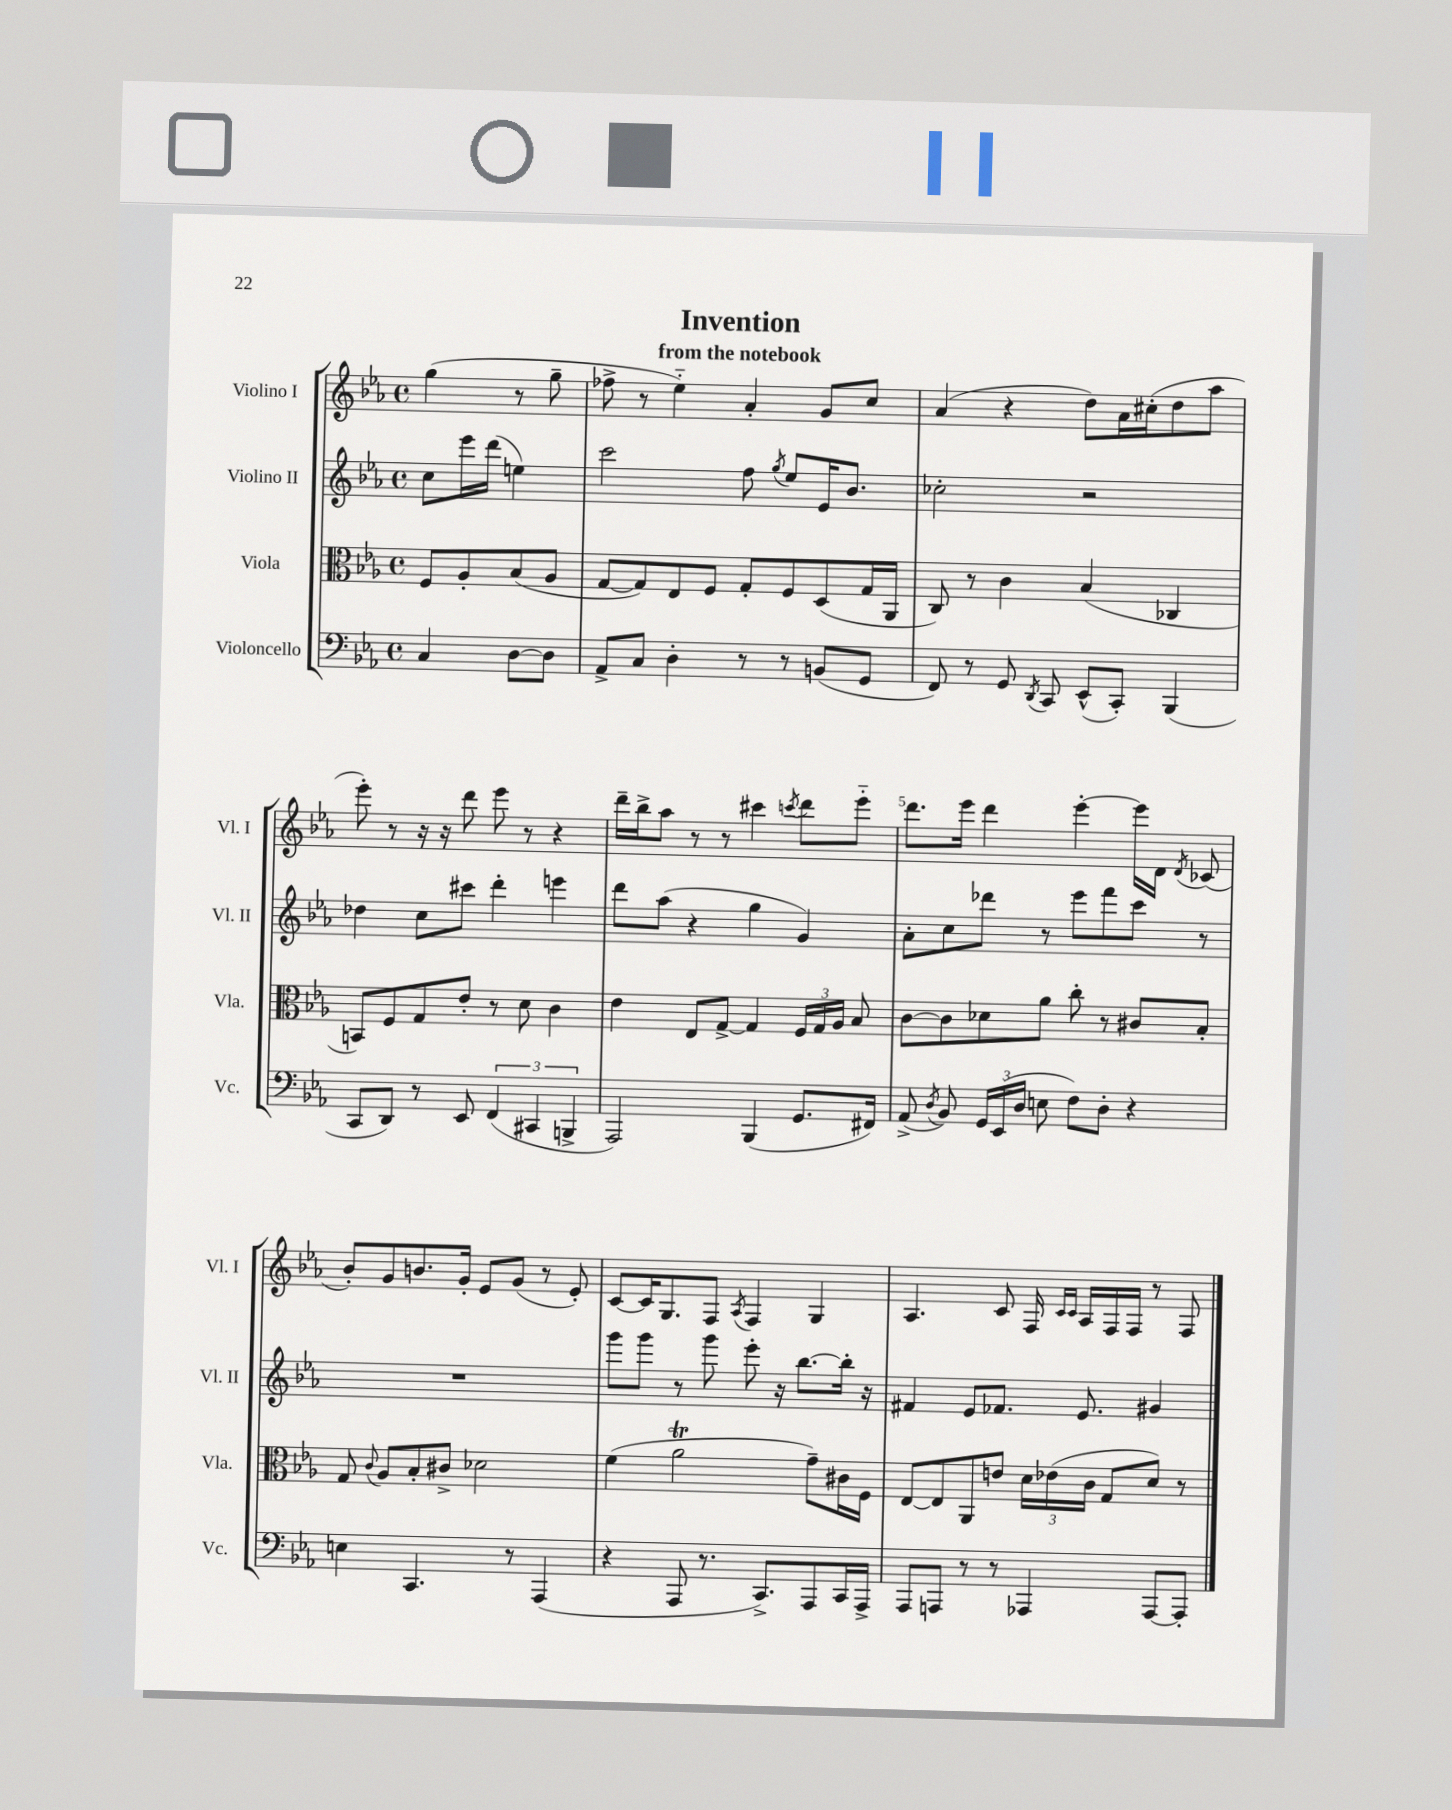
\header { title = "Invention" subtitle = "from the notebook" }
<<
\new StaffGroup <<
\new Staff = "s0" \with { instrumentName = "Violino I" shortInstrumentName = "Vl. I" } {
    \clef treble \key ees \major \defaultTimeSignature \time 4/4 \partial 2
    \autoBeamOff g''4( r8 g''8-- |
    fes''8-> r8 ees''4-_) aes'4-. g'8[ c''8] |
    aes'4( r4 d''8[) aes'16 cis''16-.( d''8 aes''8] |
    ees'''8-.) r8 r16 r16 d'''8 ees'''8 r8 r4 |
    d'''16[-- bes''16-> aes''8] r8 r8 cis'''4 \acciaccatura { c'''8 } d'''8[ ees'''8]-_ |
    d'''8.[ ees'''16] d'''4 ees'''4~-. ees'''16[ d'16] \acciaccatura { d'8 } ces'8( |
    bes'8[-.) g'8 b'8. g'16]-. ees'8[ g'8]( r8 ees'8-.) |
    c'8[~ c'16 g8. f8] \acciaccatura { aes8 } f4 g4 |
    aes4. c'8 f16 \grace { c'16[ c'16] } aes16[ f16 f16] r8 f8 \bar "|." |
}
\new Staff = "s1" \with { instrumentName = "Violino II" shortInstrumentName = "Vl. II" } {
    \clef treble \key ees \major \defaultTimeSignature \time 4/4 \partial 2
    \autoBeamOff c''8[ ees'''16 d'''16]( e''4) |
    c'''2 f''8 \acciaccatura { g''8 } ees''8[ ees'16 bes'8.] |
    ces''2-. r2 |
    des''4 c''8[ cis'''8] d'''4-. e'''4 |
    d'''8[ aes''8]( r4 g''4 g'4) |
    aes'8[-. c''8 des'''8] r8 ees'''8[ f'''8 c'''8] r8 |
    R1 |
    g'''8[ g'''8] r8 g'''8 ees'''8-. r16 bes''8.[~ bes''16]-. r16 |
    fis'4 ees'8[ fes'8.] ees'8. gis'4 \bar "|." |
}
\new Staff = "s2" \with { instrumentName = "Viola" shortInstrumentName = "Vla." } {
    \clef alto \key ees \major \defaultTimeSignature \time 4/4 \partial 2
    \autoBeamOff f8[ aes8-. bes8( aes8] |
    g8[~ g8) ees8 f8] g8[-. f8 d8( g16 aes,16] |
    c8) r8 c'4 bes4( ces4 |
    b,8[) f8 g8 ees'8]-. r8 d'8 c'4 |
    ees'4 ees8[ g8]~-> g4 \tuplet 3/2 { f16[ g16 aes16] } bes8 |
    c'8[~ c'8 des'8 aes'8] c''8-. r8 cis'8[ bes8]-. |
    g8 \appoggiatura { c'8 } aes8[ bes8-. cis'8]-> des'2 |
    f'4( aes'2\trill g'8[--) cis'16 f16] |
    ees8[~ ees8 aes,8 e'8] \tuplet 3/2 { d'16[ ees'16( c'16] } g8[ d'8]) r8 \bar "|." |
}
\new Staff = "s3" \with { instrumentName = "Violoncello" shortInstrumentName = "Vc." } {
    \clef bass \key ees \major \defaultTimeSignature \time 4/4 \partial 2
    \autoBeamOff c4 d8[~ d8] |
    aes,8[-> c8] d4-. r8 r8 b,8[( g,8] |
    f,8) r8 g,8 \acciaccatura { d,8 } c,8 ees,8[-^( c,8]-.) bes,,4( |
    c,8[ d,8]) r8 ees,8 \tuplet 3/2 { f,4( cis,4 b,,4-> } |
    aes,,2) bes,,4( g,8.[ fis,16]) |
    aes,8->( \acciaccatura { d8 } bes,8) \tuplet 3/2 { g,16[ ees,16( d16] } e8 f8[) d8]-. r4 |
    e4 c,4. r8 aes,,4( |
    r4 aes,,8 r8. c,8.[->) aes,,8 c,16 aes,,16]-> |
    aes,,8[ a,,8] r8 r8 aes,,4 aes,,8[~ aes,,8]-. \bar "|." |
}
>>
>>
\layout { \context { \Score \override BarNumber.break-visibility = ##(#f #t #t) barNumberVisibility = #(every-nth-bar-number-visible 5) } }
